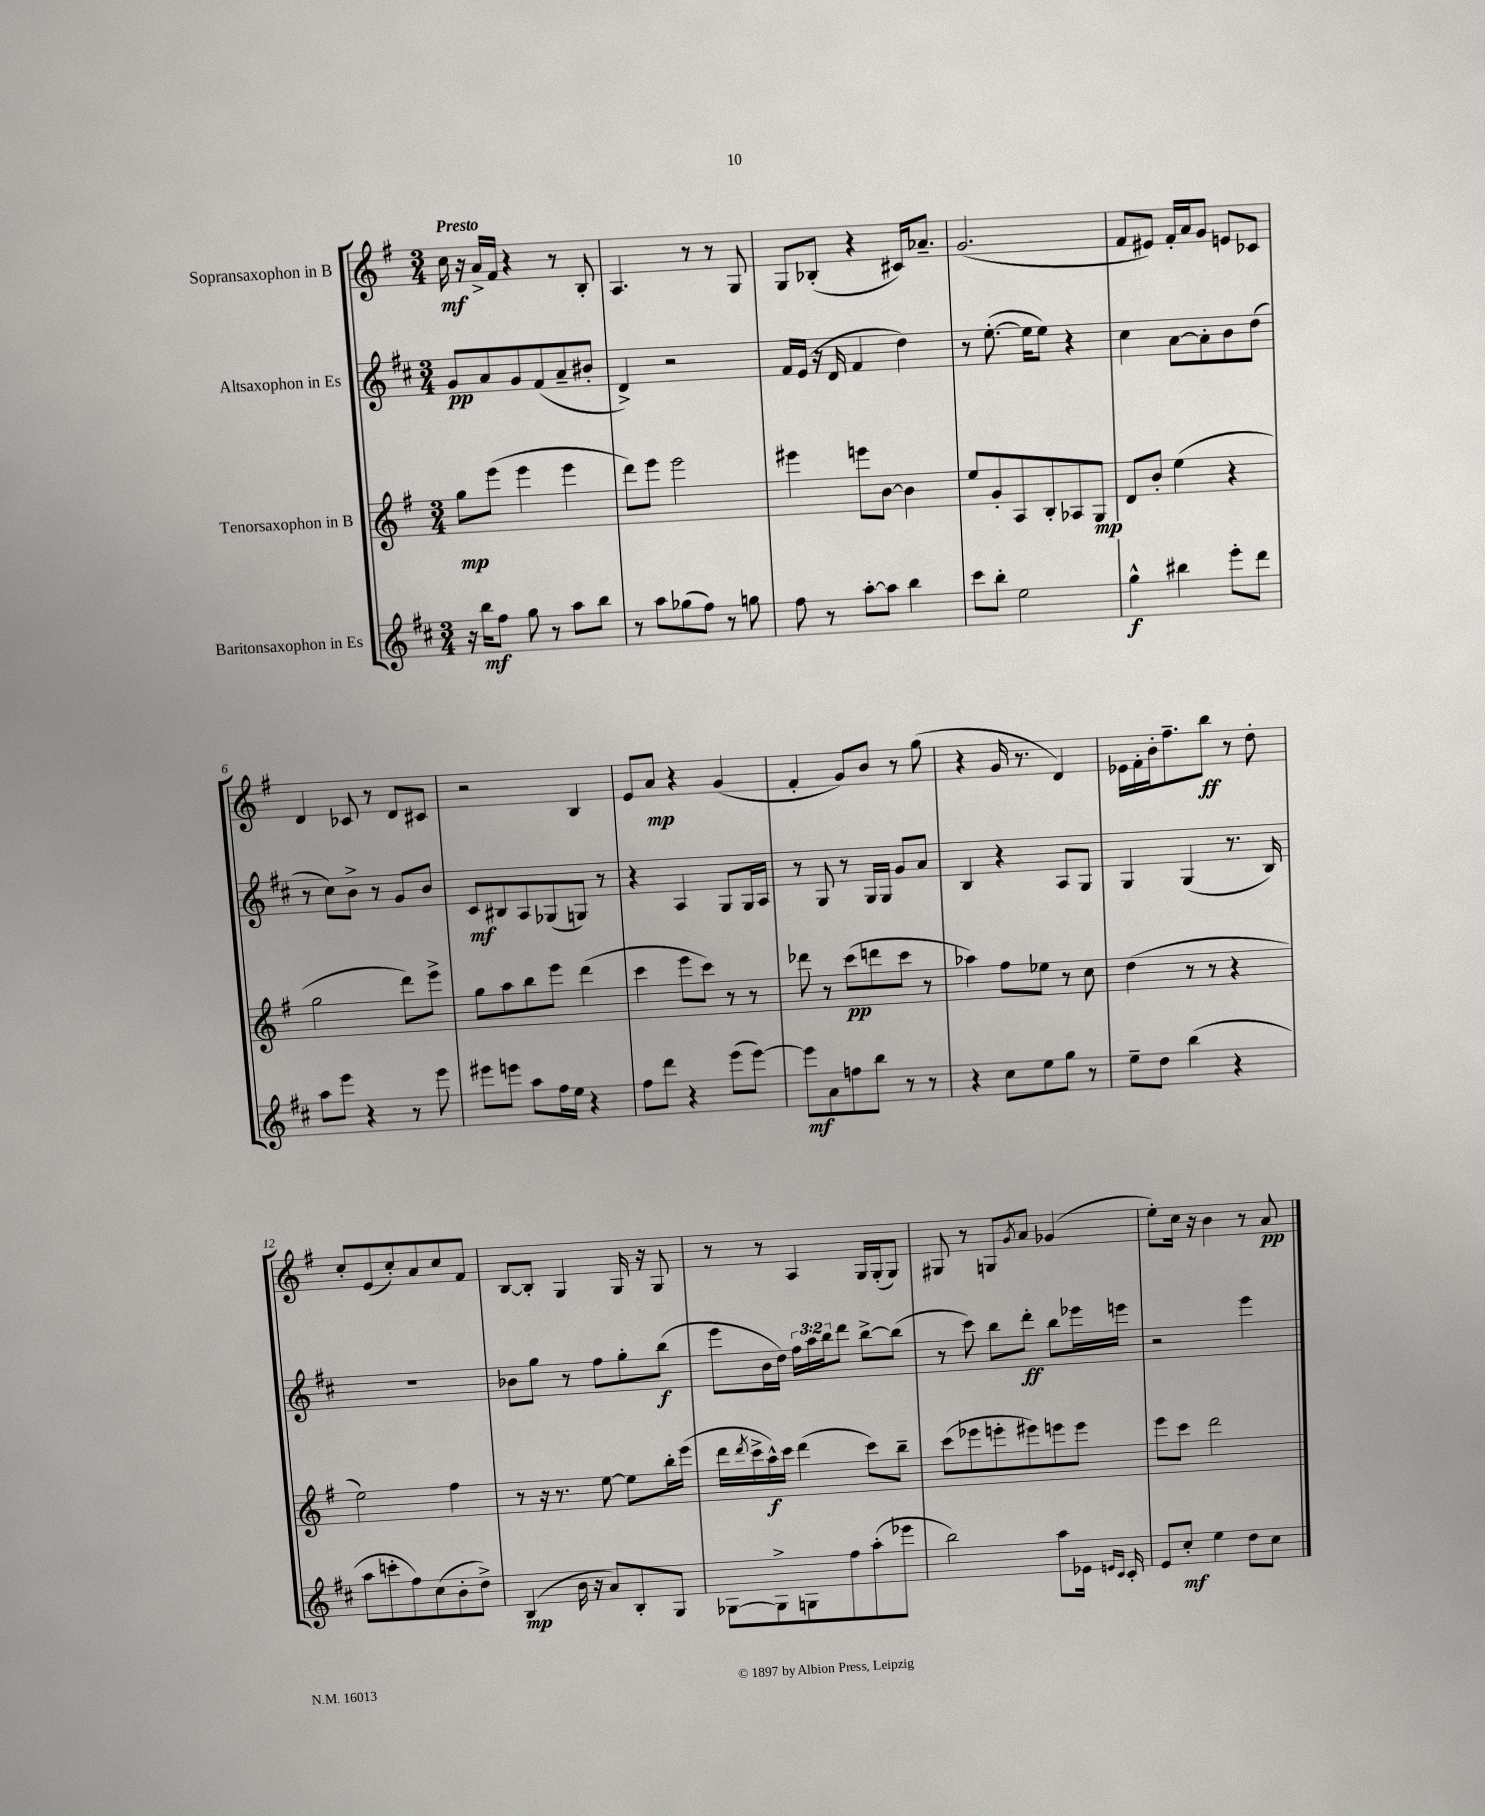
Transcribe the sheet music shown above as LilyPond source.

<<
\new StaffGroup <<
\new Staff = "s0" \with { instrumentName = "Sopransaxophon in B" } {
    \clef treble \key g \major \numericTimeSignature \time 3/4 \tempo "Presto"
    c''16\mf r16 a'16-> fis'16 r4 r8 b8-. |
    a4. r8 r8 g8 |
    g8 bes8-.( r4 cis'16) aes'8.-- |
    g'2.( |
    fis'8 eis'8) fis'16-. a'16 g'8 e'8 ces'8 |
    d'4 ces'8 r8 d'8 cis'8 |
    r2 b4 |
    e'8 a'8\mp r4 g'4( |
    fis'4-. g'8) b'8 r8 g''8( |
    r4 g'16 r8. d'4) |
    ees'16 fis'16-. b'16-. fis''8.-- b''8\ff r8 d''8-. |
    c''8-. e'8( c''8-.) a'8 c''8 fis'8 |
    b8~ b8-. g4 g16 r16 g8 |
    r8 r8 a4 g16 g16-.( g8) |
    gis8 r8 g8 \acciaccatura { g'8 } a'8 ges'4( |
    e''8-.) c''16 r16 b'4 r8 a'8\pp \bar "|." |
}
\new Staff = "s1" \with { instrumentName = "Altsaxophon in Es" } {
    \clef treble \key d \major \numericTimeSignature \time 3/4 \override Staff.TupletNumber.text = #tuplet-number::calc-fraction-text
    g'8\pp a'8 g'8 fis'8( a'8-- bis'8-. |
    d'4->) r2 |
    fis'16 e'16( r16 d'16 fis'4 d''4) |
    r8 e''8.~-.( e''16 e''8) r4 |
    cis''4 a'8~ a'8-. b'8 d''8( |
    r8 cis''8) b'8-> r8 g'8 b'8 |
    cis'8\mf bis8 a8 ges8( g8) r8 |
    r4 a4 g8 g16 a16 |
    r8 g8 r8 g16 g16 g'8 a'8 |
    b4 r4 a8 g8 |
    g4 g4( r8. b16) |
    R2. |
    bes'8 g''8 r8 fis''8 g''8-. b''8\f( |
    e'''8 b'16 d''16) \tuplet 3/2 { fis''16 a''16 b''16 } d'''8 b''8~-> b''8( |
    r8 cis'''8) b''8 d'''8-.\ff b''8 ees'''16 e'''16 |
    r2 e'''4 \bar "|." |
}
\new Staff = "s2" \with { instrumentName = "Tenorsaxophon in B" } {
    \clef treble \key g \major \numericTimeSignature \time 3/4
    g''8\mp e'''8( e'''4 e'''4 |
    d'''8) e'''8 e'''2 |
    eis'''4 e'''8 b'8~ b'4 |
    e''8 g'8-. a8 b8-. aes8 g8\mp |
    d'8 b'8-. e''4( r4 |
    g''2 d'''8) e'''8-> |
    g''8 a''8 b''8 e'''8 d'''4( |
    c'''4 e'''8 c'''8) r8 r8 |
    des'''8 r8 c'''8\pp( d'''8 c'''8 r8 |
    aes''4) fis''8 ees''8 r8 c''8 |
    d''4( r8 r8 r4 |
    e''2) fis''4 |
    r8 r16 r8. e''8~ e''8 b''16-. e'''16( |
    d'''16 \acciaccatura { d'''8 } c'''16-> a''16-^\f) c'''16 d'''4( c'''8) b''8-- |
    c'''8( ees'''8 e'''8-. eis'''8) e'''8 e'''8 |
    e'''8 c'''8 d'''2 \bar "|." |
}
\new Staff = "s3" \with { instrumentName = "Baritonsaxophon in Es" } {
    \clef treble \key d \major \numericTimeSignature \time 3/4
    r16 b''16\mf fis''8 g''8 r8 a''8 b''8 |
    r8 a''8 ges''8( fis''8) r8 g''8 |
    fis''8 r8 a''8~-. a''8 b''4 |
    cis'''8 b''8-. e''2 |
    g''4-^\f bis''4 e'''8-. d'''8 |
    a''8 e'''8 r4 r8 e'''8 |
    eis'''8 e'''8 a''8 fis''16 e''16 r4 |
    fis''8 d'''8 r4 e'''8( e'''8~) |
    e'''8\mf a'8 f''8 b''8 r8 r8 |
    r4 cis''8 e''8 g''8 r8 |
    e''8-- d''8 b''4( r4 |
    a''8 c'''8-. fis''8) cis''8( b'8-. d''8->) |
    b4\mp( b'16 r16 a'8) b8-. g8 |
    ges8~ ges8-> g8 fis''8 a''8-.( ees'''8 |
    b''2) a''8 ees'16 \grace { e'16 cis'16 } cis'16-. |
    e'8 cis''8-.\mf e''4 d''8 cis''8 \bar "|." |
}
>>
>>
